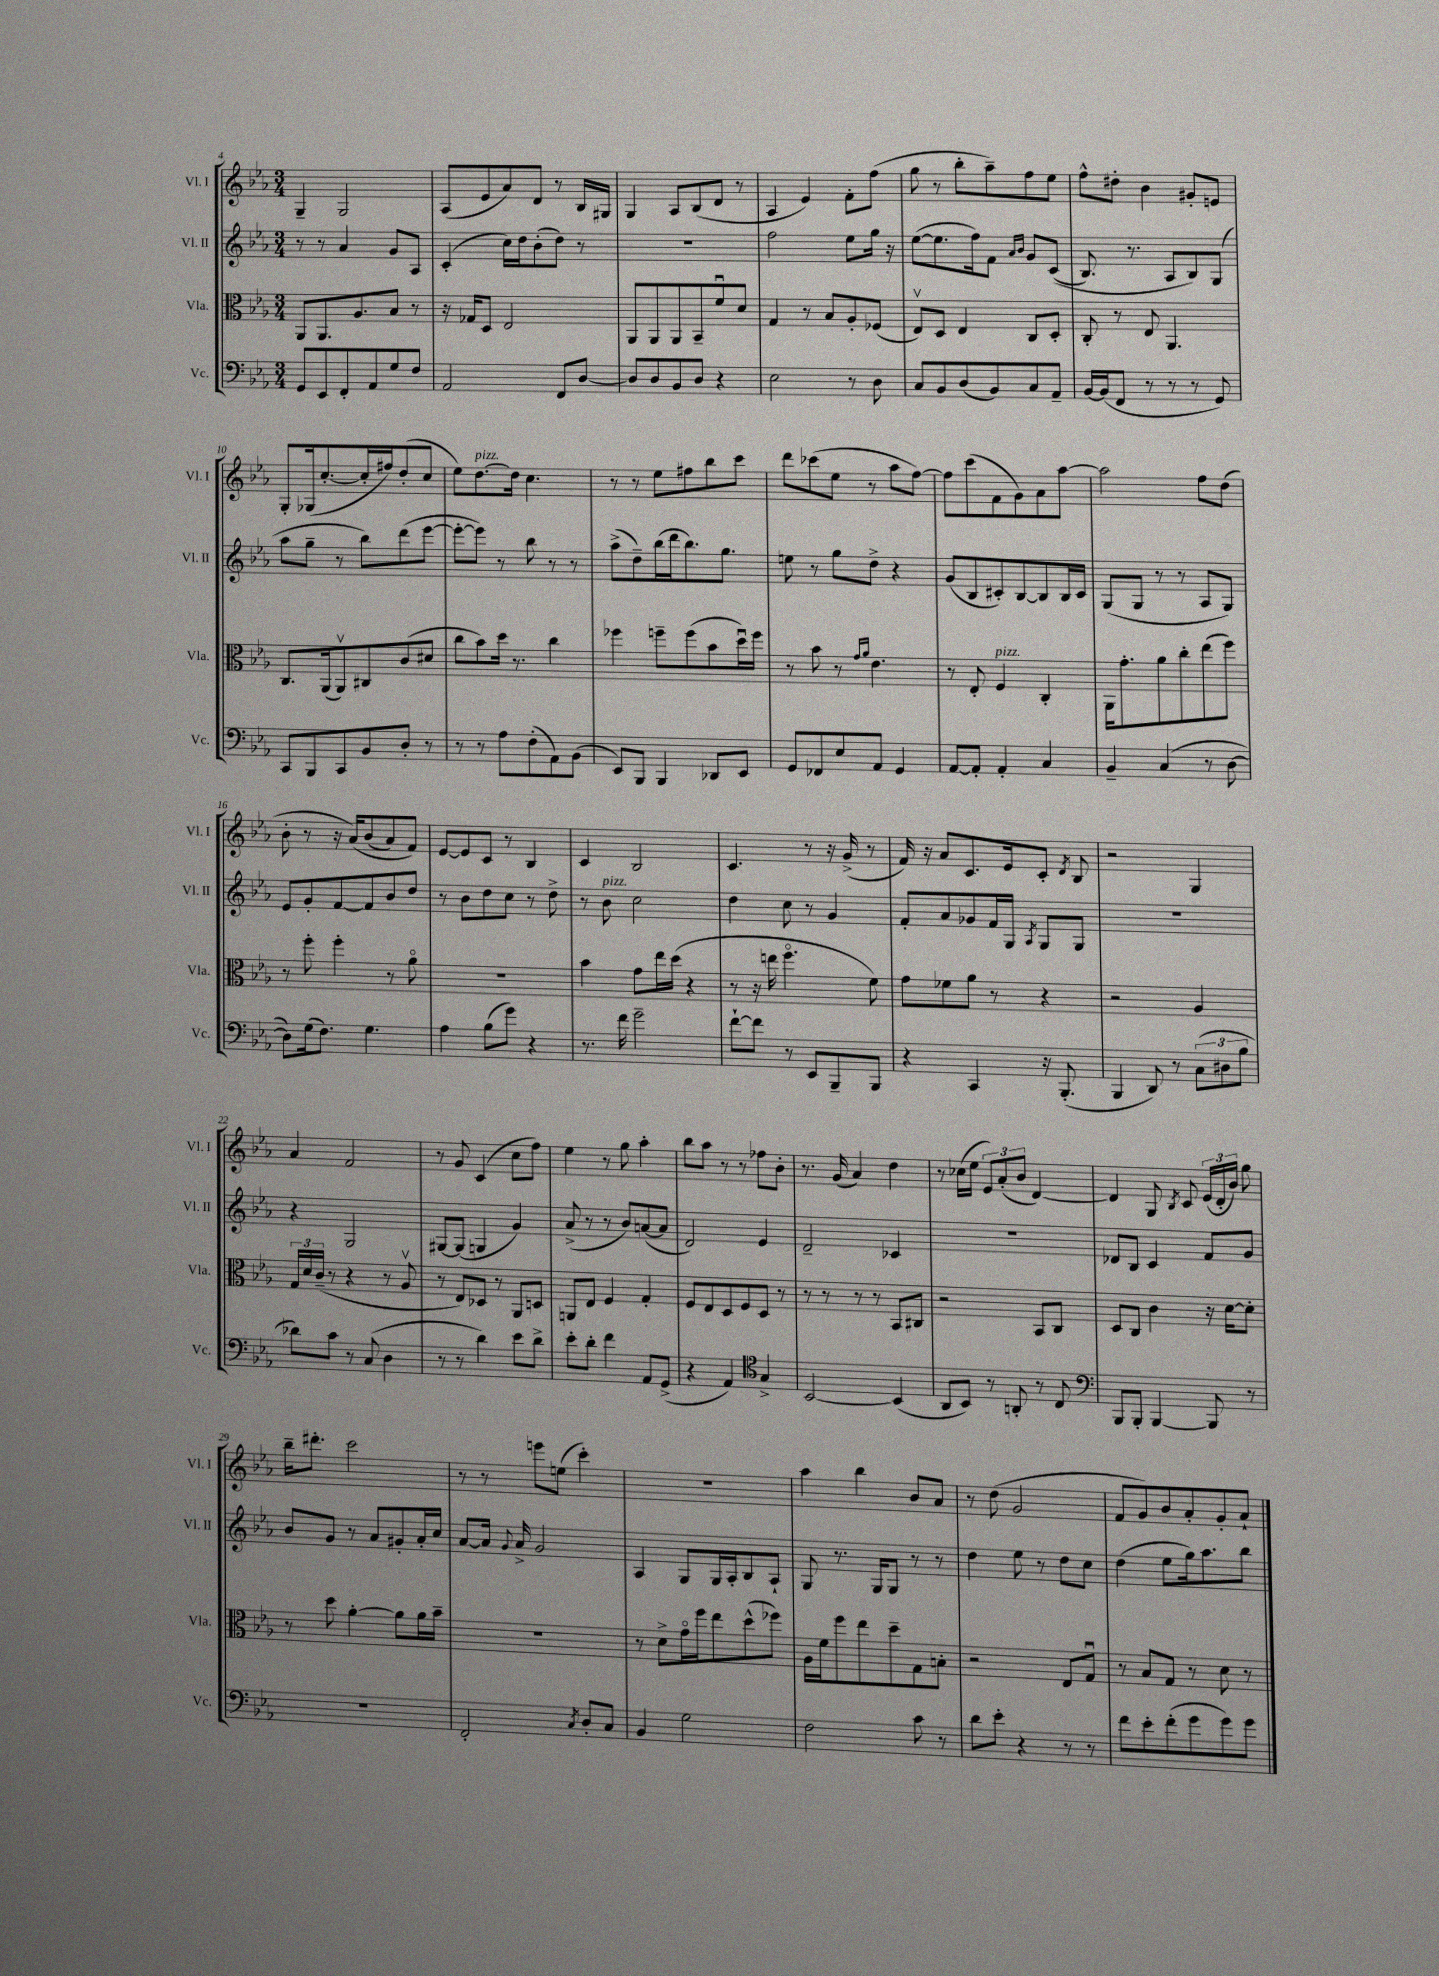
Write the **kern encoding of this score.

**kern	**kern	**kern	**kern
*part4	*part3	*part2	*part1
*staff4	*staff3	*staff2	*staff1
*I"Vc.	*I"Vla.	*I"Vl. II	*I"Vl. I
*I'Vc.	*I'Vla.	*I'Vl. II	*I'Vl. I
*clefF4	*clefC3	*clefG2	*clefG2
*k[b-e-a-]	*k[b-e-a-]	*k[b-e-a-]	*k[b-e-a-]
*M3/4	*M3/4	*M3/4	*M3/4
=4	=4	=4	=4
8GG/L	8AA-/L	8r	4G~/
8EE-/	8.AA-/	8r	.
8FF'/	.	4a-/	2G/
.	8.A-/	.	.
8AA-/	.	.	.
8G/	8B-/J	8g/L	.
8F/J	8r	8A-/J	.
=5	=5	=5	=5
2AA-/	16r	(4c'/	(8A-/L
.	16G-X/KL	.	.
.	8D/J	.	8e-/
.	2E-/	16cc\LL)	8a-/)
.	.	16dd\J	.
.	.	(8b-'\	8d/J
8FF/L	.	8dd\J)	8r
[8D/J	.	8r	16B-/LL
.	.	.	16G#X/JJ
=6	=6	=6	=6
8D/L]	8AA-/L	2.r	4G/
8D/	8AA-/	.	.
8BB-/	8AA-/	.	8A-/L
8D/J	8BB-~/	.	(8B-/
4r	8fu/	.	8d/J
.	8d/J	.	8r
=7	=7	=7	=7
2E-\	4G/	2ff\	4A-/
.	8r	.	4e-/)
.	8B-/L	.	.
8r	8A-'/	8ee-\L	8f'\L
8D\	(8F-X/J	16gg\Jk	(8ff\J
.	.	16r	.
=8	=8	=8	=8
8C/L	8E-v/L)	([8ee-\L	8gg\
8BB-/	8D/J	8.ee-\]	8r
(8D/	4E-/	.	8bb-'\L
.	.	16ff\k)	.
8BB-/)	.	8f\J	8aa-~\)
.	.	16qqa-/LL	.
.	.	16qqb-/JJ	.
8C/	8C/L	8g/L	8ff\
8AA-~/J	8D'/J	((8c/J	8ee-\J
=9	=9	=9	=9
[16BB-/LL	8C'/	8.B-/)	8ff^^\L
(16BB-/J]	.	.	.
8FF/J	8r	.	8dd#X'\J
.	.	8.r	.
8r	8E-/	.	4b-\
8r	4.AA-/	8A-/L	.
8r	.	8B-/)	8g#X'/L
8GG/)	.	(8G/J	8en/J
!!LO:LB:g=z
=10	=10	=10	=10
8CC/L	8.C/L	8aa-\L	8G'/L
8BBB-/	.	8gg~\J	(16G-X/k
.	(16AA-/k	.	[8.cc'/
8CC/	8AA-v/)	8r	.
8BB-/	8C#X/	8bb-\L)	16cc'/L]
.	.	.	16ff#X/J)
8D'/J	(8c/	(8ddd\	(8dd'/
8r	8d#X/J	[8eee-\J	8cc/J
=11	=11	=11	=11
8r	8cc\L	8eee-'\L_	8ee-\L)
!	!	!	!LO:TX:a:i:t=pizz.
8r	8b-\)	8eee-\J])	[8.dd\
8A-\L	16dd\Jk	8r	.
.	8.r	.	16dd\Jk]
(8F'\	.	8bb-\	4.cc\
8AA-\)	4cc\	8r	.
(8BB-\J	.	8r	.
=12	=12	=12	=12
8EE-/L)	4ff-X\	(8aa-^\L	8r
8BBB-/J	.	8dd~\)	8r
4BBB-/	8ffn~\L	(16bb-\L	8ee-\L
.	.	16ddd\J	.
.	(8ff\	8.bb-\)	8ff#X\
8DD-X/L	8b-\	.	8bb-\
.	.	8.gg\J	.
8EE-/J	16ddu\L)	.	8ccc\J
.	16ff\JJ	.	.
=13	=13	=13	=13
8GG/L	8r	8een\	8ddd\L
8FF-X/	8b-\	8r	(8ccc-X\
8E-/	8r	8gg\L	8ee-\J
.	16qqg/LL	.	.
.	16qqa-/JJ	.	.
8AA-/J	4.e-\	8dd^\J	8r
4GG/	.	4r	8aa-\L
.	.	.	[8ff\J)
=14	=14	=14	=14
[8AA-/L	8r	(8g/L	8ff\L]
8AA-'/J]	8E-'/	8B-/	(8ccc\
!	!LO:TX:a:i:t=pizz.	!	!
4AA-'/	4F/	8c#X'/)	8f\
.	.	[8B-/	8g\)
4C/	4C'/	8B-/]	8a-\
.	.	16B-/L	[8aa-\J
.	.	16c#/JJ	.
=15	=15	=15	=15
4BB-~/	16AA-\KL	(8G/L	2aa-\]
.	8.g'\	.	.
.	.	8G/J	.
(4C/	8a-\	8r	.
.	8cc'\	8r	.
8r	(8ee-\	8A-/L	8ff\L
[8D\	8ff\J)	8G/J)	(8dd\J
!!LO:LB:g=z
=16	=16	=16	=16
8D\L])	8r	8e-/L	8b-'\
(16G\k	8ff'\	8g'/	8r
8.F\J)	.	.	.
.	4ff'\	[8f/	16r
.	.	.	(16a-/KL)
4.G\	.	8f/]	(8b-/
.	8r	8b-/	8a-/)
.	8a-\	8dd/J	8f/J)
=17	=17	=17	=17
4A-\	2.r	8r	[8e-/L
.	.	8b-\L	8e-/]
(8B-\L	.	8dd\	8c/J
8g\J)	.	8cc\J	8r
4r	.	8r	4B-/
.	.	8dd^\	.
=18	=18	=18	=18
8.r	4b-\	8r	4c/
!	!	!LO:TX:a:i:t=pizz.	!
.	.	8b-\	.
16f\	.	.	.
2g~\	8g\L	2cc\	2B-/
.	16ee-\L	.	.
.	(16dd\JJ	.	.
.	4r	.	.
=19	=19	=19	=19
[8f`\L	8r	4dd\	4.c/
8f\J]	16r	.	.
.	16een\	.	.
8r	4.ff\	8cc\	.
8EE-/L	.	8r	8r
8BBB-~/	.	4g/	16r
.	.	.	(16g^/
8BBB-/J	8f\)	.	8r
=20	=20	=20	=20
4r	8g\L	8f'/L	16f/)
.	.	.	16r
.	8f-X\	8a-/	8a-/L
4CC/	8a-\J	8g-X/	8.c/
.	8r	16f/L	.
.	.	16G/JJ	16e-/k
.	.	8qA-/	.
16r	4r	8G/L	8c'/J
(8.BBB-'/	.	.	.
.	.	.	8qd/
.	.	8G/J	8B-/
=21	=21	=21	=21
4BBB-/	2r	2.r	2r
8DD/)	.	.	.
8r	.	.	.
(12C\L	4A-/	.	4G/
12D#X\	.	.	.
12B-\J	.	.	.
!!LO:LB:g=z
=22	=22	=22	=22
8d-X\L)	24G/LL	4r	4a-/
.	24d/	.	.
.	(24c~/JJ	.	.
8c\J	8r	.	.
8r	4r	2G/	2f/
(8C/	.	.	.
4D\	8r	.	.
.	8A-v/	.	.
=23	=23	=23	=23
8r	8r	[8G#X/L	8r
8r	8E-/L)	(8G#/J]	8g/
4d\)	8D-X/J	4Gn/	(4c/
.	8r	.	.
8e-\L	8AA-/L	4g/)	8cc\L
8d^\J	8Dn/J	.	8ff\J)
=24	=24	=24	=24
8e-'\L	8AAn/L	(8a-^/	4ee-\
8d'\J	8E-/J	8r	.
4f\	4F/	8r	8r
.	.	8b-/L)	8gg\
8AA-/L	4G'/	([8an/	4aa-'\
(8GG^/J	.	8a/J]	.
=25	=25	=25	=25
4r	8F/L	2d/)	8bb-\L
.	8E-/	.	8aa-\J
4AA-/)	8D/	.	8r
.	8F/	.	8r
*clefC4	*	*	*
4G^/	8D/J	4e-/	8ff-X\L
.	8r	.	8b-'\J
=26	=26	=26	=26
[2BB-/	8r	2d~/	8.r
.	8r	.	.
.	.	.	(16g/
.	8r	.	4a-/)
.	8r	.	.
(4BB-/]	8BB-/L	4c-X/	4dd\
.	8C#X/J	.	.
=27	=27	=27	=27
8AA-/L	2r	2.r	8r
8BB-/J)	.	.	(16cc-X\LL
.	.	.	16ee-\JJ
8r	.	.	12e-/L)
.	.	.	(12a-'/
8AAn'/	.	.	.
.	.	.	12b-/J
8r	8BB-/L	.	[4d/)
8C/	8C/J	.	.
=28	=28	=28	=28
*clefF4	*	*	*
8BBB-/L	8D/L	8d-X/L	4d/]
8BBB-'/J	8C/J	8B-/J	.
[4BBB-/	4c\	4c/	8G/
.	.	.	8qB-/
.	.	.	8c/
8BBB-/]	16r	8f/L	(24e-/LL
.	.	.	24d'/
.	[16d\KL	.	.
.	.	.	24b-/JJ)
8r	8d'\J]	8g/J	8gg\
!!LO:LB:g=z
=29	=29	=29	=29
2.r	8r	8b-/L	16bb-~\KL
.	.	.	8.ddd#X'\J
.	8dd\	8g/J	.
.	[4a-'\	8r	2ccc\
.	.	8a-/L	.
.	8a-\L]	8g#X'/	.
.	16a-\L	16a-'/L	.
.	16b-~\JJ	16cc/JJ	.
=30	=30	=30	=30
2FF'/	2.r	[8a-/L	8r
.	.	16a-/Jk]	8r
.	.	8qqg/	.
.	.	16a-^/	.
.	.	2g/	8eeen\L
.	.	.	(8een\J
8qC/	.	.	.
8D'/L	.	.	4ccc'\)
8C/J	.	.	.
=31	=31	=31	=31
4BB-/	8r	4A-/	2.r
.	8d^\L	.	.
2G\	16g\L	8G/L	.
.	16ff\J	.	.
.	8ee-\	16G/L	.
.	.	16A-'/J	.
.	(8dd^^\	8B-/	.
.	8ff-X\J)	8A-`/J	.
=32	=32	=32	=32
2F\	16A-\LL	8G/	4aa-\
.	16f\J	.	.
.	8ff\	8.r	.
.	8ee-\	.	4bb-\
.	.	16G/KL	.
.	8dd~\	8G/J	.
8c\	8G\	8r	8b-/L
8r	8Bn'\J	8r	8a-/J
=33	=33	=33	=33
8d\L	2r	4dd\	8r
8e-'\J	.	.	(8dd\
4r	.	8ee-\	2g/
.	.	8r	.
8r	8E-/L	8dd\L	.
8r	8Gu/J	8cc\J	.
=34	=34	=34	=34
8f\L	8r	(4dd\	8f/L
8e-'\	8B-/L	.	8g/)
(8f'\	8G/J	8ee-\L	8b-/
8g\	8r	16gg\k)	8a-'/
.	.	8.aa-\	.
8g\)	8d\	.	8g'/
8g\J	8r	8bb-\J	8a-`/J
==	==	==	==
*-	*-	*-	*-
